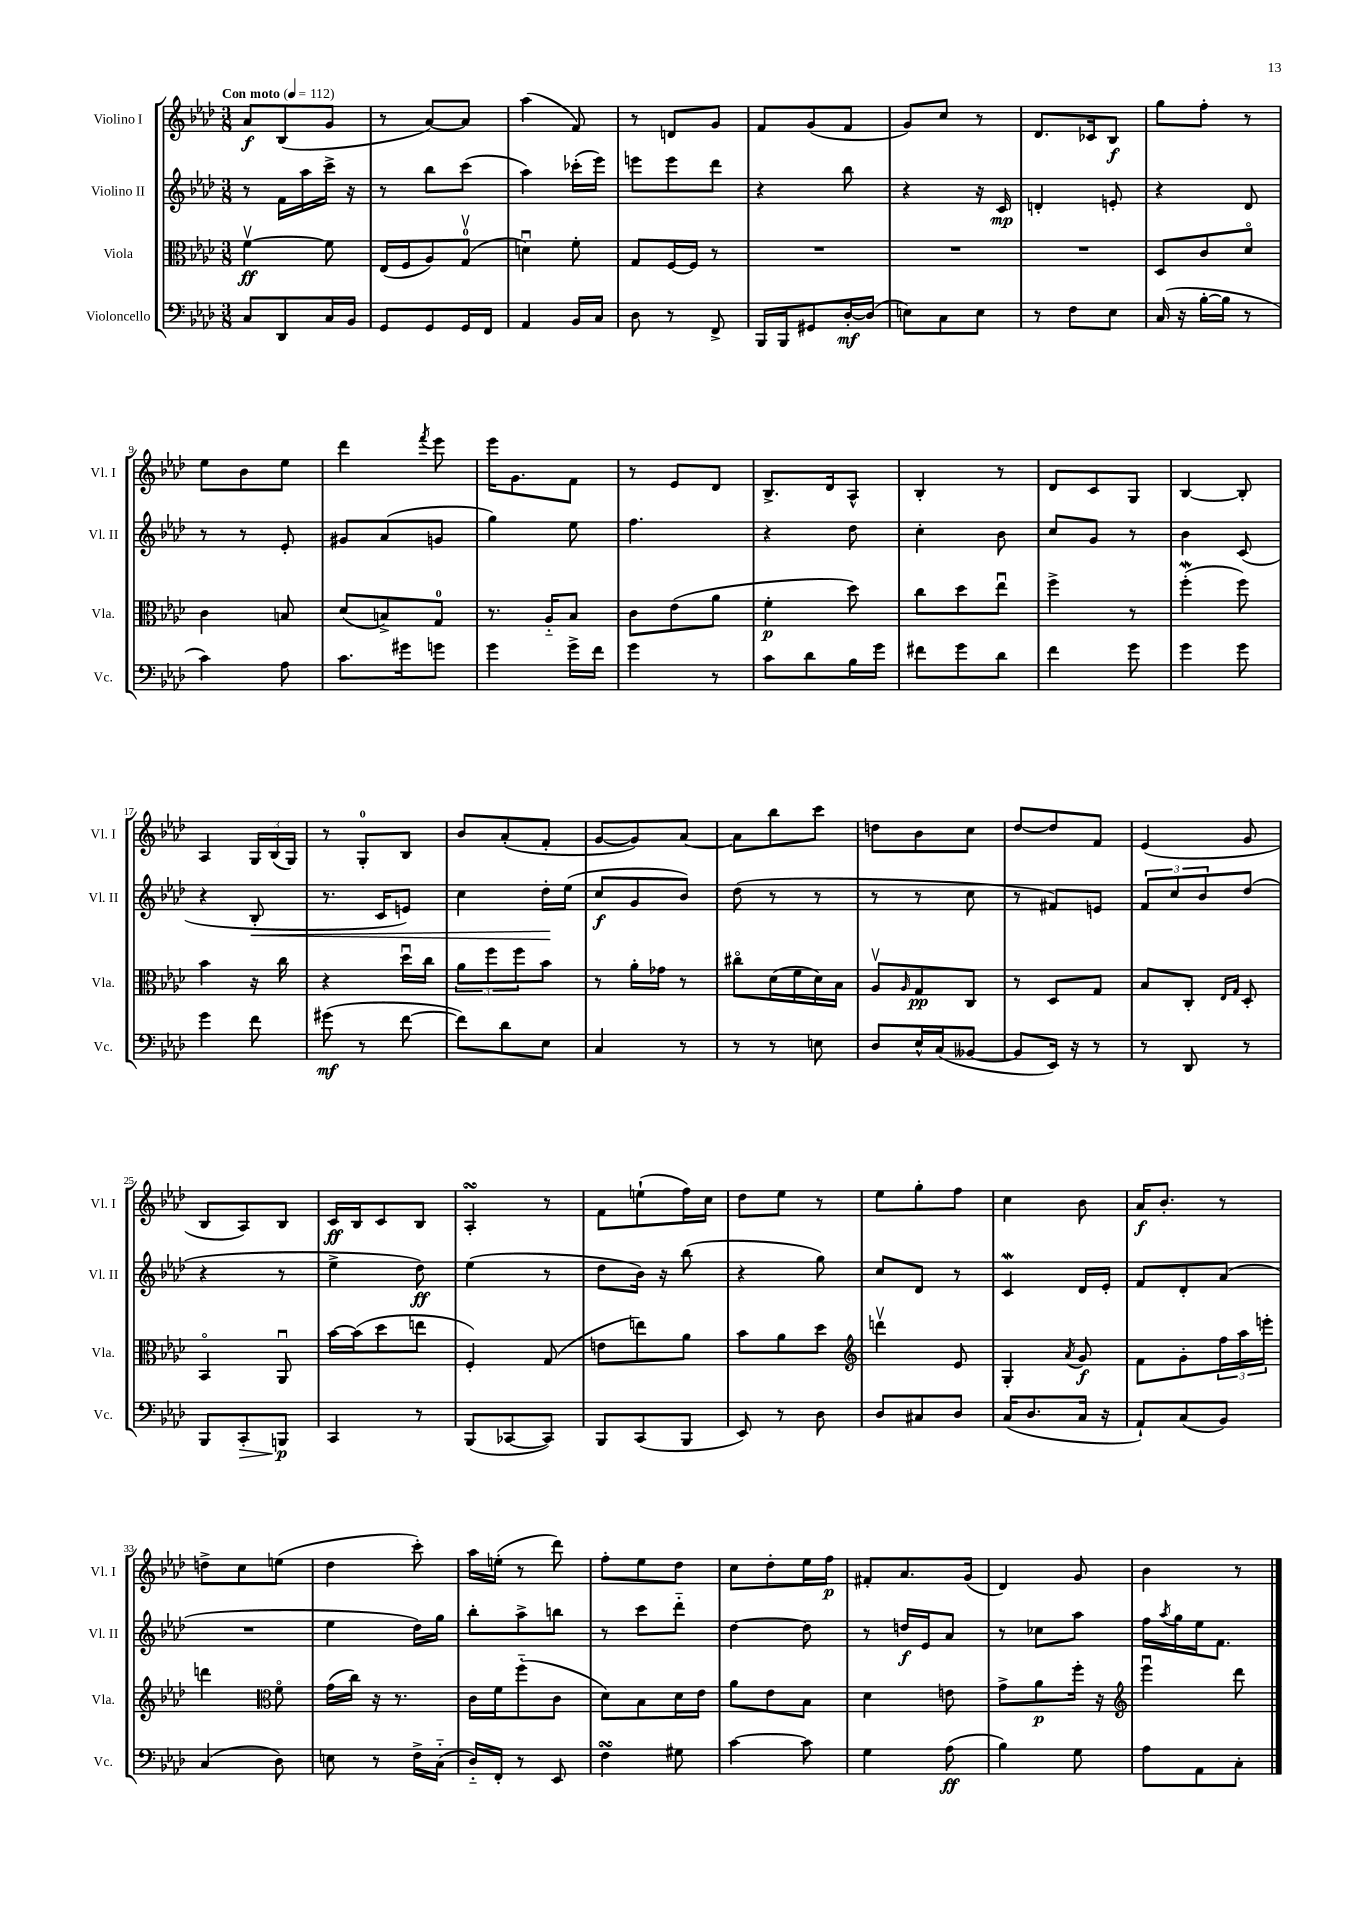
<<
\new StaffGroup <<
\new Staff = "s0" \with { instrumentName = "Violino I" shortInstrumentName = "Vl. I" } {
    \clef treble \key aes \major \numericTimeSignature \time 3/8 \tempo "Con moto" 4 = 112
    aes'8\f bes8( g'8 |
    r8 aes'8~) aes'8 |
    aes''4( f'8) |
    r8 d'8 g'8 |
    f'8 g'8( f'8 |
    g'8) c''8 r8 |
    des'8. ces'16 bes8\f |
    g''8 f''8-. r8 |
    ees''8 bes'8 ees''8 |
    des'''4 \acciaccatura { f'''8 } ees'''8 |
    ees'''16 g'8. f'8 |
    r8 ees'8 des'8 |
    bes8.-> des'16 aes8-^ |
    bes4-. r8 |
    des'8 c'8 g8 |
    bes4~ bes8-. |
    aes4 \tuplet 3/2 { g16 bes16( g16) } |
    r8 g8-0-. bes8 |
    bes'8 aes'8-.( f'8-. |
    g'8~ g'8) aes'8~ |
    aes'8 bes''8 c'''8 |
    d''8 bes'8 c''8 |
    des''8~ des''8 f'8 |
    ees'4( g'8 |
    bes8 aes8) bes8 |
    c'16\ff bes16 c'8 bes8 |
    aes4-.\turn r8 |
    f'8 e''8-!( f''16) c''16 |
    des''8 ees''8 r8 |
    ees''8 g''8-. f''8 |
    c''4 bes'8 |
    aes'16\f bes'8.-. r8 |
    d''8-> c''8 e''8( |
    des''4 c'''8-.) |
    aes''16 e''16-.( r8 des'''8) |
    f''8-. ees''8 des''8 |
    c''8 des''8-. ees''16 f''16\p |
    fis'8-. aes'8. g'16( |
    des'4) g'8 |
    bes'4 r8 \bar "|." |
}
\new Staff = "s1" \with { instrumentName = "Violino II" shortInstrumentName = "Vl. II" } {
    \clef treble \key aes \major \numericTimeSignature \time 3/8
    r8 f'16 aes''16 c'''16-> r16 |
    r8 bes''8 c'''8( |
    aes''4) ces'''16-.( ees'''16) |
    e'''8 e'''8 des'''8 |
    r4 bes''8 |
    r4 r16 c'16\mp |
    d'4-. e'8-. |
    r4 des'8 |
    r8 r8 ees'8-. |
    gis'8 aes'8( g'8 |
    g''4) ees''8 |
    f''4. |
    r4 des''8 |
    c''4-. bes'8 |
    c''8 g'8 r8 |
    bes'4 c'8( |
    r4 bes8-.\< |
    r8. c'16 e'8) |
    c''4 des''16-.\! ees''16( |
    c''8\f g'8 bes'8) |
    des''8( r8 r8 |
    r8 r8 c''8 |
    r8 fis'8) e'8 |
    \tuplet 3/2 { f'8 c''8 bes'8 } des''8( |
    r4 r8 |
    ees''4-> des''8\ff) |
    ees''4( r8 |
    des''8 bes'16) r16 bes''8( |
    r4 g''8) |
    c''8 des'8 r8 |
    c'4\mordent des'16 ees'16-. |
    f'8 des'8-. aes'8( |
    R4. |
    ees''4 des''16) g''16 |
    bes''8-. aes''8-> b''8 |
    r8 c'''8 des'''8-_ |
    des''4~ des''8 |
    r8 d''16\f ees'16 aes'8 |
    r8 ces''8 aes''8 |
    f''16 \acciaccatura { aes''8 } g''16 ees''16 f'8. \bar "|." |
}
\new Staff = "s2" \with { instrumentName = "Viola" shortInstrumentName = "Vla." } {
    \clef alto \key aes \major \numericTimeSignature \time 3/8
    f'4~\upbow\ff f'8 |
    ees16( f16 aes8) g8-0\upbow( |
    d'4\downbow) f'8-. |
    g8 f16~ f16 r8 |
    R4. |
    R4. |
    R4. |
    des8 c'8 des'8\flageolet |
    c'4 b8 |
    des'8( b8->) g8-0 |
    r8. aes16-_ bes8 |
    c'8 ees'8( aes'8 |
    f'4-.\p des''8) |
    c''8 des''8 ees''8\downbow |
    f''4-> r8 |
    f''4-.\mordent( f''8) |
    bes'4 r16 c''16 |
    r4 des''16\downbow c''16 |
    \tuplet 3/2 { aes'8 f''8 f''8 } bes'8 |
    r8 aes'16-. ges'16 r8 |
    cis''8\flageolet des'16( f'16 des'16) bes16 |
    aes8\upbow \grace { aes16 } g8\pp c8 |
    r8 des8 g8 |
    bes8 c8-. \grace { ees16 g16 } des8-. |
    bes,4\flageolet aes,8\downbow |
    bes'16~ bes'16( des''8 e''8 |
    f4-.) g8( |
    e'8 e''8) aes'8 |
    bes'8 aes'8 des''8 |
    \clef treble d'''4\upbow ees'8 |
    g4-. \acciaccatura { aes'8 } g'8\f |
    f'8 g'8-. \tuplet 3/2 { f''16 aes''16 e'''16-. } |
    d'''4 \clef alto f'8\flageolet |
    g'16( c''16) r16 r8. |
    c'16 f'16 f''8-_( c'8 |
    des'8) bes8 des'16 ees'16 |
    aes'8 ees'8 bes8 |
    des'4 e'8 |
    g'8-> aes'8\p f''16-. r16 |
    \clef treble ees'''4\downbow des'''8 \bar "|." |
}
\new Staff = "s3" \with { instrumentName = "Violoncello" shortInstrumentName = "Vc." } {
    \clef bass \key aes \major \numericTimeSignature \time 3/8
    c8 des,8 c16 bes,16 |
    g,8 g,8 g,16 f,16 |
    aes,4 bes,16 c16 |
    des8 r8 f,8-> |
    bes,,16 bes,,16 gis,8 des16~-.\mf des16( |
    e8) c8 e8 |
    r8 f8 ees8 |
    c16( r16 bes16~-. bes16 r8 |
    c'4) aes8 |
    c'8. gis'16 g'8 |
    g'4 g'16-> f'16 |
    g'4 r8 |
    c'8 des'8 bes16 g'16 |
    fis'8 g'8 des'8 |
    f'4 g'8 |
    g'4 g'8 |
    g'4 f'8 |
    gis'8\mf( r8 f'8~ |
    f'8) des'8 ees8 |
    c4 r8 |
    r8 r8 e8 |
    des8 ees16-^ c16( beses,8~ |
    beses,8 ees,16) r16 r8 |
    r8 des,8 r8 |
    bes,,8 c,8-.\> b,,8\p\! |
    c,4 r8 |
    bes,,8( ces,8~ ces,8) |
    bes,,8 c,8( bes,,8 |
    ees,8) r8 des8 |
    des8 cis8 des8 |
    c16( des8. c16 r16 |
    aes,8-!) c8( bes,8) |
    c4( des8) |
    e8 r8 f16-> c16-_( |
    des16-_) f,16-. r8 ees,8 |
    f4\turn gis8 |
    c'4~ c'8 |
    g4 aes8\ff( |
    bes4) g8 |
    aes8 aes,8 c8-. \bar "|." |
}
>>
>>
